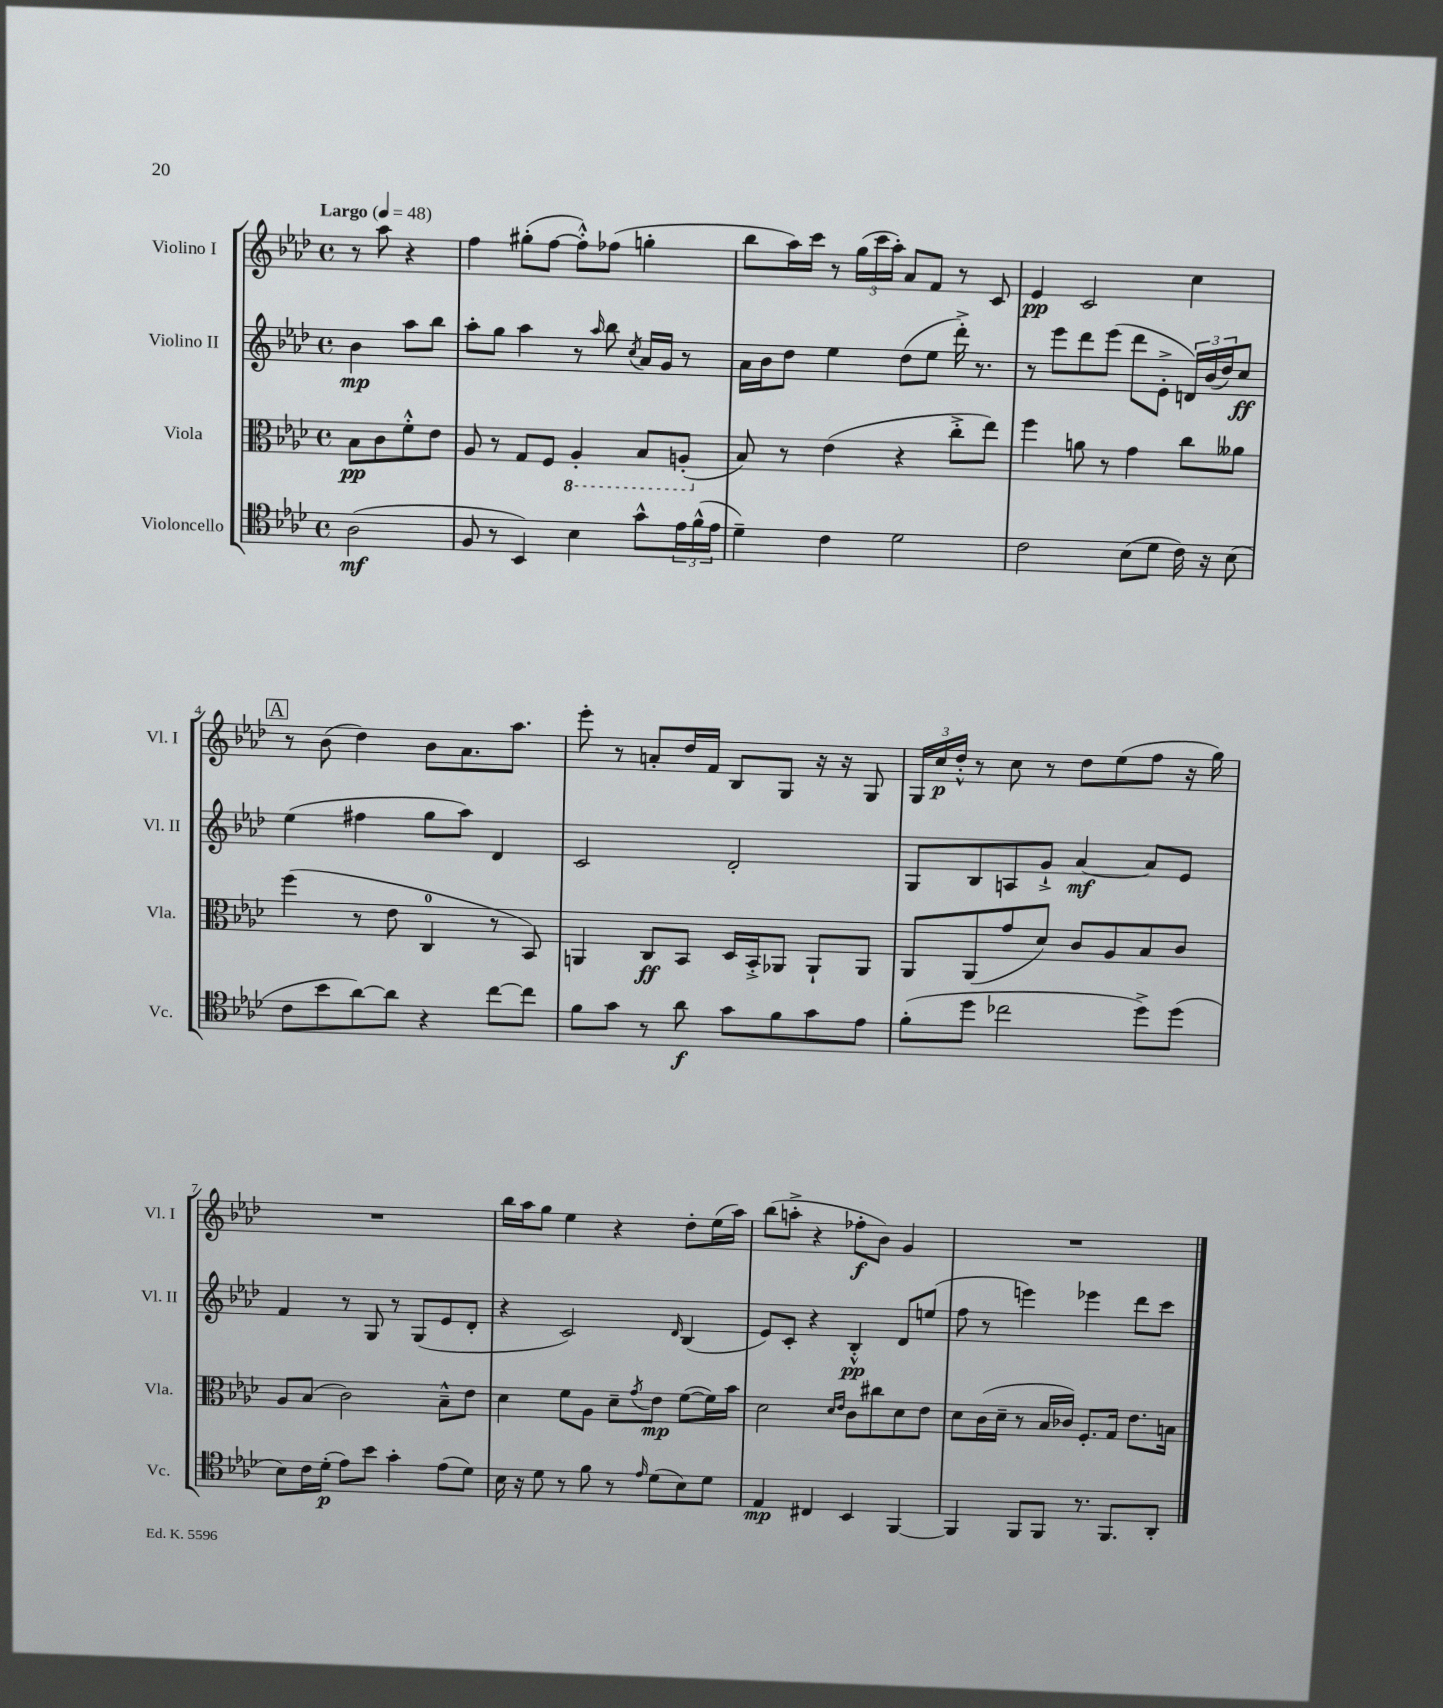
<<
\new StaffGroup <<
\new Staff = "s0" \with { instrumentName = "Violino I" shortInstrumentName = "Vl. I" } {
    \clef treble \key aes \major \defaultTimeSignature \time 4/4 \partial 2 \tempo "Largo" 4 = 48
    r8 aes''8 r4 |
    f''4 gis''8-.( f''8~ f''8-.-^) fes''8( g''4-. |
    bes''8 aes''16) c'''16 r8 \tuplet 3/2 { g''16( c'''16 aes''16-.) } aes'8 f'8 r8 c'8 |
    ees'4\pp c'2 c''4 |
    \mark \markup { \box "A" } r8 bes'8( des''4) bes'8 aes'8. aes''8. |
    ees'''8-. r8 a'8-. des''16 f'16 bes8 g8 r16 r16 g8 |
    \tuplet 3/2 { g16 c''16\p des''16-.-^ } r8 c''8 r8 des''8 ees''8( f''8 r16 g''16) |
    R1 |
    bes''16 aes''16 g''8 ees''4 r4 des''8-. ees''16( aes''16) |
    bes''8( a''8-.-> r4 fes''8-.\f bes'8) g'4 |
    R1 \bar "|." |
}
\new Staff = "s1" \with { instrumentName = "Violino II" shortInstrumentName = "Vl. II" } {
    \clef treble \key aes \major \defaultTimeSignature \time 4/4 \partial 2
    bes'4\mp aes''8 bes''8 |
    aes''8-. g''8 aes''4 r8 \grace { aes''16 } bes''8 \acciaccatura { c''8 } aes'16 g'16 r8 |
    aes'16 bes'16 des''8 ees''4 des''8( ees''8 des'''16-.->) r8. |
    r8 ees'''8 des'''8 ees'''8( des'''8 ees'8-.-> \tuplet 3/2 { d'16) bes'16( des''16) } c''8\ff |
    \mark \markup { \box "A" } ees''4( fis''4 g''8 aes''8) des'4 |
    c'2 des'2-. |
    g8 bes8 a8 g'8-!-> aes'4~\mf aes'8 ees'8 |
    f'4 r8 g8 r8 g8( ees'8 des'8-. |
    r4 c'2) \grace { des'16 } bes4( |
    ees'8) c'8-. r4 bes4-.-^\pp des'8 e''8( |
    f''8 r8 e'''4) ees'''4 des'''8 c'''8 \bar "|." |
}
\new Staff = "s2" \with { instrumentName = "Viola" shortInstrumentName = "Vla." } {
    \clef alto \key aes \major \defaultTimeSignature \time 4/4 \partial 2
    bes8\pp c'8 f'8-.-^ ees'8 |
    aes8 r8 g8 f8 \ottava #-1 aes,4-. bes,8 a,8-.( \ottava #0 |
    bes8) r8 ees'4( r4 c''8-.-> ees''8) |
    f''4 a'8 r8 g'4 c''8 aeses'8 |
    \mark \markup { \box "A" } f''4( r8 ees'8 c4-0 r8 bes,8) |
    a,4 c8\ff bes,8 des16 bes,16-.-> aes,8 aes,8-! aes,8 |
    aes,8 aes,8( g'8 des'8) c'8 aes8 bes8 c'8 |
    aes8 bes8( c'2) bes8---^ ees'8 |
    des'4 f'8 aes8 des'8-- \acciaccatura { g'8 } ees'8\mp f'8~( f'16) bes'16 |
    des'2 \grace { des'16 ees'16 } c'8 cis''8 des'8 ees'8 |
    des'8 c'16( des'16-- r8 bes16 ces'16) f8.-. g16 ees'8. b16 \bar "|." |
}
\new Staff = "s3" \with { instrumentName = "Violoncello" shortInstrumentName = "Vc." } {
    \clef tenor \key aes \major \defaultTimeSignature \time 4/4 \partial 2
    aes2\mf( |
    f8 r8 bes,4) bes4 g'8-^ \tuplet 3/2 { ees'16 f'16-^( ees'16 } |
    des'4--) c'4 des'2 |
    c'2 bes8( des'8 c'16) r16 bes8( |
    \mark \markup { \box "A" } c'8 bes'8 aes'8~) aes'8 r4 c''8~ c''8 |
    f'8 g'8 r8 aes'8\f g'8 f'8 g'8 ees'8 |
    f'8-.( des''8 ces''2 des''8->) des''8( |
    bes8) c'16 des'16-.\p( ees'8) bes'8 g'4-. ees'8( des'8) |
    bes16 r16 des'8 r8 f'8 r8 \grace { ees'16 } des'8( bes8) des'8 |
    ees4\mp cis4 bes,4 f,4~ |
    f,4 f,8 f,8 r8. f,8. aes,8-. \bar "|." |
}
>>
>>
